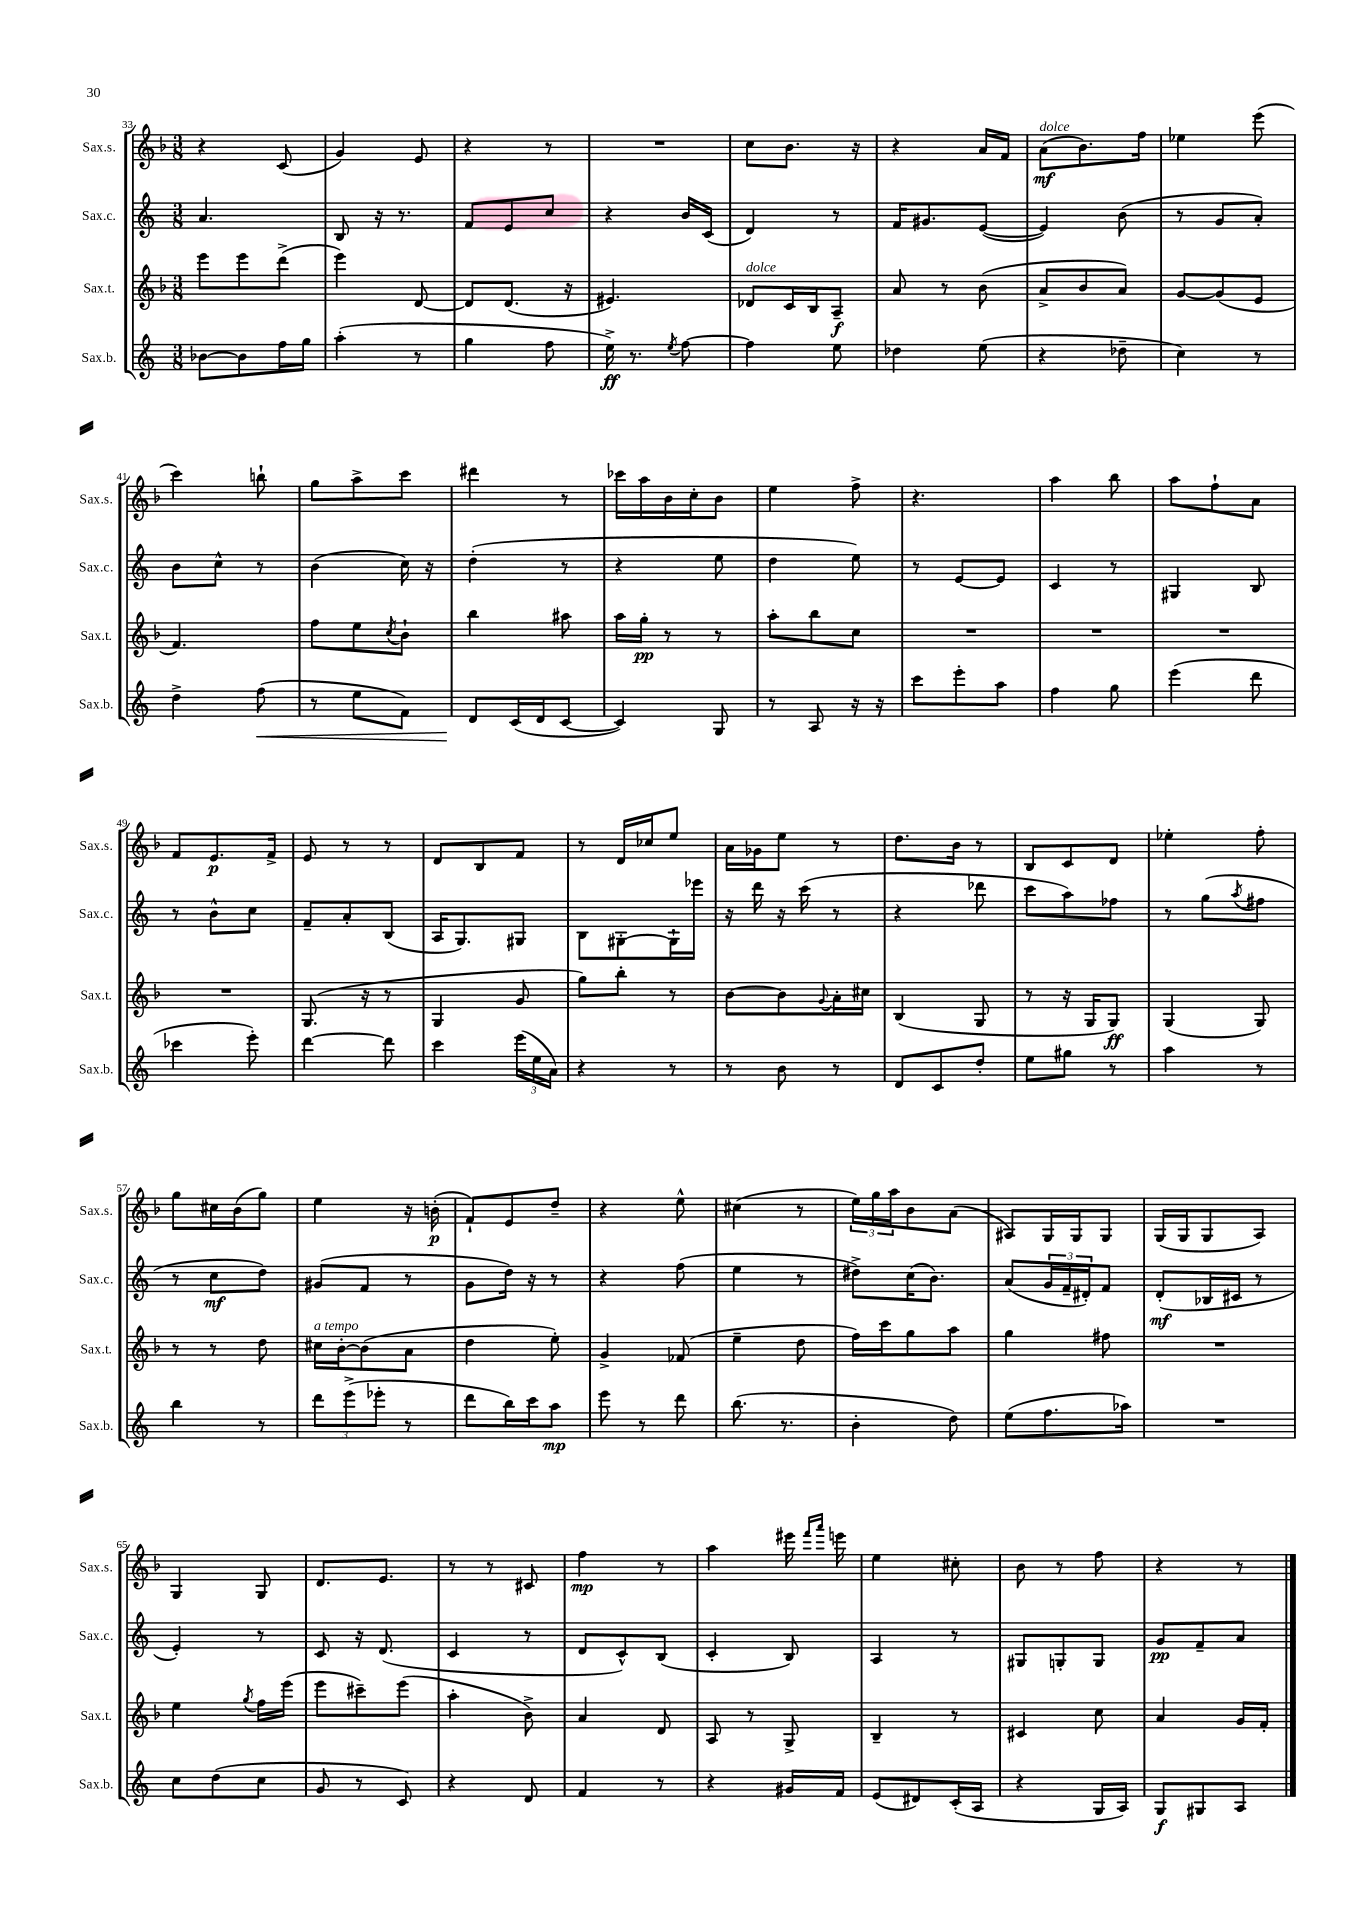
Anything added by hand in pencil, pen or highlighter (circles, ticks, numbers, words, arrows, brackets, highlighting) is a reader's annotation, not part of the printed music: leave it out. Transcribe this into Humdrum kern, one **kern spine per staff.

**kern	**kern	**kern	**kern
*staff4	*staff3	*staff2	*staff1
*clefG2	*clefG2	*clefG2	*clefG2
*k[]	*k[b-]	*k[]	*k[b-]
*M3/8	*M3/8	*M3/8	*M3/8
[8b-	8eee	4.a	4r
8b-]	8eee	.	.
16ff	(8ddd^	.	(8c
16gg	.	.	.
=	=	=	=
(4aa'	4eee)	8B	4g)
.	.	16r	.
.	.	8.r	.
8r	[8d	.	8e
=	=	=	=
4gg	8d]	8f	4r
.	(8.d	8e	.
8ff	.	8cc	8r
.	16r	.	.
=	=	=	=
16ee^)	4.e#)	4r	4.r
8.r	.	.	.
8qee	.	.	.
[8ff	.	16b	.
.	.	(16c	.
=	=	=	=
4ff]	8d-	4d)	8cc
.	16c	.	8.b-
.	16B-	.	.
8ee	8A~	8r	.
.	.	.	16r
=	=	=	=
4dd-	8a	16f	4r
.	.	8.g#	.
.	8r	.	.
(8ee	(8b-	([8e	16a
.	.	.	16f
=	=	=	=
4r	8a^	4e])	(8a
.	8b-	.	8.b-)
8dd-~	8a)	(8b	.
.	.	.	16ff
=	=	=	=
4cc)	[8g	8r	4ee-
.	(8g]	8g	.
8r	8e	8a')	(8eee
=	=	=	=
4dd^	4.f)	8b	4ccc)
.	.	8cc^^	.
(8ff	.	8r	8bb`
=	=	=	=
8r	8ff	(4b	8gg
8ee	8ee	.	8aa^
.	8qcc	.	.
8f)	8b-`	16cc)	8ccc
.	.	16r	.
=	=	=	=
8d	4bb-	(4dd'	4ddd#
(16c	.	.	.
16d	.	.	.
[8c	8aa#	8r	8r
=	=	=	=
4c])	16aa	4r	16ccc-
.	16gg'	.	16aa
.	8r	.	16b-
.	.	.	16cc'
8G	8r	8ee	8b-
=	=	=	=
8r	8aa'	4dd	4ee
8A	8bb-	.	.
16r	8cc	8ee)	8ff^
16r	.	.	.
=	=	=	=
8ccc	4.r	8r	4.r
8eee'	.	[8e	.
8aa	.	8e]	.
=	=	=	=
4ff	4.r	4c	4aa
8gg	.	8r	8bb-
=	=	=	=
(4eee	4.r	4G#	8aa
.	.	.	8ff`
8ddd	.	8B	8a
=	=	=	=
4ccc-	4.r	8r	8f
.	.	8b^^	8.e
8eee')	.	8cc	.
.	.	.	16f^
=	=	=	=
[4ddd	(8.G	8f~	8e
.	.	8a'	8r
.	16r	.	.
8ddd]	8r	(8B	8r
=	=	=	=
4ccc	4G	16A	8d
.	.	8.G)	.
.	.	.	8B-
(24eee	8g	8G#	8f
24ee	.	.	.
24a)	.	.	.
=	=	=	=
4r	8gg)	8B	8r
.	8bb-'	[8G#'	16d
.	.	.	16cc-
8r	8r	16G#`]	8ee
.	.	16eee-	.
=	=	=	=
8r	[8b-	16r	16a
.	.	16ddd	16g-
8b	8b-]	16r	8ee
.	.	(16ccc	.
.	8qqg	.	.
8r	16a'	8r	8r
.	16cc#	.	.
=	=	=	=
8d	(4B-	4r	8.dd
8c	.	.	.
.	.	.	16b-
8dd'	8G	8ddd-	8r
=	=	=	=
8ee	8r	8ccc	8B-
8gg#	16r	8aa)	8c
.	16G	.	.
8r	8G)	8ff-	8d
=	=	=	=
4aa	(4G	8r	4ee-'
.	.	(8gg	.
.	.	8qaa	.
8r	8G)	8ff#	8ff'
=	=	=	=
4bb	8r	8r	8gg
.	8r	8cc	16cc#
.	.	.	(16b-
8r	8dd	8dd)	8gg)
=	=	=	=
12ddd	16cc#	(8g#	4ee
.	[16b-'	.	.
(12eee^	.	.	.
.	(8b-]	8f	.
12eee-'	.	.	.
8r	8a	8r	16r
.	.	.	(16b'
=	=	=	=
8ddd	4dd	8g	8f`)
16bb)	.	16dd)	8e
16ccc	.	16r	.
8aa	8ee')	8r	8dd~
=	=	=	=
8eee	4g^	4r	4r
8r	.	.	.
8ddd	(8f-	(8ff	8ee^^
=	=	=	=
(8.bb	4ee~	4ee	(4cc#
8.r	.	.	.
.	8dd	8r	8r
=	=	=	=
4b'	16ff)	8dd#^)	24ee)
.	.	.	24gg
.	16ccc	.	.
.	.	.	24aa
.	8gg	(16cc	8b-
.	.	8.b)	.
8dd)	8aa	.	(8a
=	=	=	=
(8ee	4gg	(8a	8A#)
8.ff	.	24g	16G
.	.	24f~	.
.	.	.	16G
.	.	24d#')	.
.	8ff#	8f	8G
16aa-)	.	.	.
=	=	=	=
4.r	4.r	(8d'	(16G
.	.	.	16G
.	.	16B-	8G
.	.	16c#	.
.	.	8r	8A)
=	=	=	=
8cc	4ee	4e')	4G
(8dd	.	.	.
.	8qgg	.	.
8cc	16ff	8r	8G
.	(16eee	.	.
=	=	=	=
8g	8eee	8c	8.d
8r	8ccc#~)	16r	.
.	.	(8.d	8.e
8c)	(8eee	.	.
=	=	=	=
4r	4aa'	4c	8r
.	.	.	8r
8d	8b-^)	8r	8c#
=	=	=	=
4f	4a	8d	4ff
.	.	8c^^)	.
8r	8d	(8B	8r
=	=	=	=
4r	8A	4c'	4aa
.	8r	.	.
16g#	8G^	8B)	16eee#
.	.	.	16qqfff
.	.	.	16qqaaa
16f	.	.	16eee
=	=	=	=
(8e	4B-~	4A	4ee
8d#)	.	.	.
(16c'	8r	8r	8cc#'
16A	.	.	.
=	=	=	=
4r	4c#	8G#	8b-
.	.	8G'	8r
16G	8cc	8G	8ff
16A)	.	.	.
=	=	=	=
8G	4a	8g	4r
8G#	.	8f~	.
8A	16g	8a	8r
.	16f'	.	.
==	==	==	==
*-	*-	*-	*-
